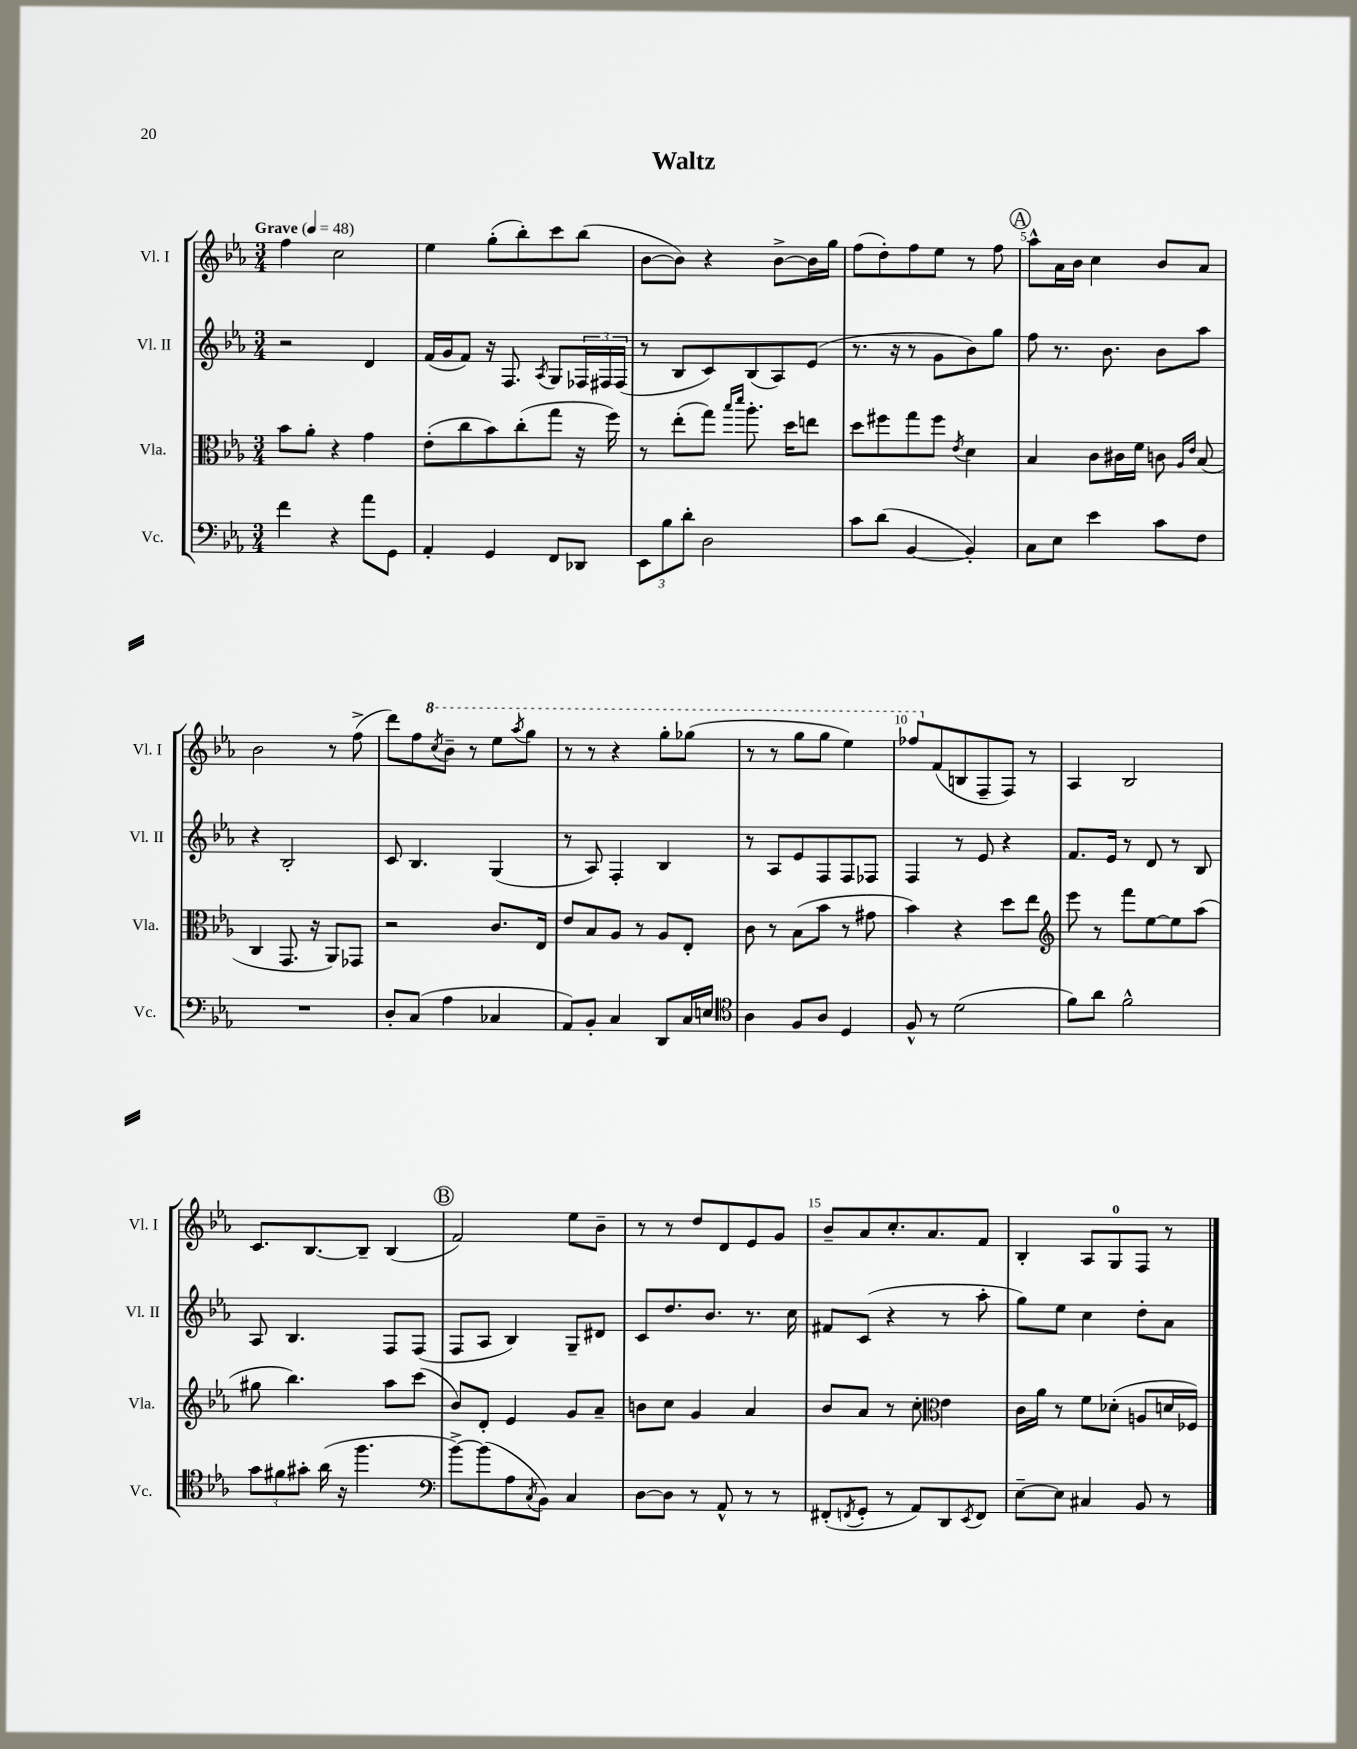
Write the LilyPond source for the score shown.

\header { title = "Waltz" }
<<
\new StaffGroup <<
\new Staff = "s0" \with { instrumentName = "Vl. I" shortInstrumentName = "Vl. I" } {
    \clef treble \key ees \major \numericTimeSignature \time 3/4 \tempo "Grave" 4 = 48
    f''4 c''2 |
    ees''4 g''8-.( bes''8-.) c'''8 bes''8( |
    bes'8~ bes'8) r4 bes'8~-> bes'16 g''16 |
    f''8( d''8-.) f''8 ees''8 r8 f''8 |
    \mark \markup { \circle "A" } aes''8-^ aes'16 bes'16 c''4 bes'8 aes'8 |
    bes'2 r8 f''8->( |
    d'''8) f''8 \ottava #1 \acciaccatura { c'''8 } bes''8-- r8 ees'''8 \acciaccatura { aes'''8 } g'''8 |
    r8 r8 r4 g'''8-. ges'''8( |
    r8 r8 g'''8 g'''8 ees'''4) |
    fes'''8 \ottava #0 f'8( b8 f8-- f8) r8 |
    aes4 bes2 |
    c'8. bes8.~ bes8-- bes4( |
    \mark \markup { \circle "B" } f'2) ees''8 bes'8-- |
    r8 r8 d''8 d'8 ees'8 g'8 |
    bes'8-- aes'8 c''8.-. aes'8. f'8 |
    bes4-. aes8 g8-0 f8 r8 \bar "|." |
}
\new Staff = "s1" \with { instrumentName = "Vl. II" shortInstrumentName = "Vl. II" } {
    \clef treble \key ees \major \numericTimeSignature \time 3/4
    r2 d'4 |
    f'16( g'16 f'8) r16 f8. \acciaccatura { aes8 } g8 \tuplet 3/2 { fes16 fis16 fis16( } |
    r8 bes8 c'8) bes8( aes8) ees'8( |
    r8. r16 r8 g'8 bes'8) g''8 |
    \mark \markup { \circle "A" } f''8 r8. bes'8. bes'8 aes''8 |
    r4 bes2-. |
    c'8 bes4. g4( |
    r8 aes8) f4-. bes4 |
    r8 aes8 ees'8 f8 f8 fes8 |
    f4 r8 ees'8 r4 |
    f'8. ees'16 r8 d'8 r8 bes8 |
    aes8 bes4. f8 f8( |
    \mark \markup { \circle "B" } f8 aes8 bes4) g8-- dis'8 |
    c'8 d''8. bes'8. r8. c''16 |
    fis'8 c'8( r4 r8 aes''8-. |
    g''8) ees''8 c''4 d''8-. aes'8 \bar "|." |
}
\new Staff = "s2" \with { instrumentName = "Vla." shortInstrumentName = "Vla." } {
    \clef alto \key ees \major \numericTimeSignature \time 3/4
    bes'8 aes'8-. r4 g'4 |
    ees'8-.( c''8 bes'8) c''8-.( g''8 r16 f''16) |
    r8 ees''8-.( g''8) \grace { bes''16 d'''16 } aes''8.-. d''16 e''8 |
    d''8 fis''8 g''8 fis''8 \acciaccatura { ees'8 } d'4 |
    \mark \markup { \circle "A" } bes4 c'8 cis'16 f'16 c'8 \grace { aes16 ees'16 } bes8( |
    c4 g,8. r16 aes,8) ges,8 |
    r2 c'8. ees16 |
    ees'8 bes8 aes8 r8 aes8 ees8-. |
    c'8 r8 bes8( bes'8 r8 gis'8 |
    bes'4) r4 d''8 ees''8 |
    \clef treble ees'''8 r8 f'''8 ees''8~ ees''8 aes''8( |
    gis''8 bes''4.) aes''8 c'''8( |
    \mark \markup { \circle "B" } bes'8) d'8-. ees'4 g'8 aes'8-- |
    b'8 c''8 g'4 aes'4 |
    bes'8 aes'8 r8 c''8-. \clef alto ees'4 |
    c'16 aes'16 r8 f'8 des'8-.( a8 d'16 fes16) \bar "|." |
}
\new Staff = "s3" \with { instrumentName = "Vc." shortInstrumentName = "Vc." } {
    \clef bass \key ees \major \numericTimeSignature \time 3/4
    f'4 r4 aes'8 g,8 |
    aes,4-. g,4 f,8 des,8 |
    \tuplet 3/2 { ees,8 bes8 d'8-. } d2 |
    c'8 d'8( bes,4~ bes,4-.) |
    \mark \markup { \circle "A" } c8 ees8 ees'4 c'8 f8 |
    R2. |
    d8-. c8( aes4 ces4 |
    aes,8) bes,8-. c4 d,8 c16 e16 |
    \clef tenor aes4 f8 aes8 d4 |
    f8-^ r8 d'2( |
    f'8) aes'8 f'2-^ |
    \tuplet 3/2 { g'8 fis'8 gis'8-. } aes'16( r16 f''4. |
    \mark \markup { \circle "B" } \clef bass bes'8~->) bes'8( aes8 \acciaccatura { c8 } bes,8) c4 |
    d8~ d8 r8 aes,8-^ r8 r8 |
    fis,8-.( \acciaccatura { f,8 } g,8-. r8 aes,8) d,8 \acciaccatura { ees,8 } f,8 |
    ees8~-- ees8 cis4 bes,8 r8 \bar "|." |
}
>>
>>
\layout { \context { \Score \override BarNumber.break-visibility = ##(#f #t #t) barNumberVisibility = #(every-nth-bar-number-visible 5) } }
